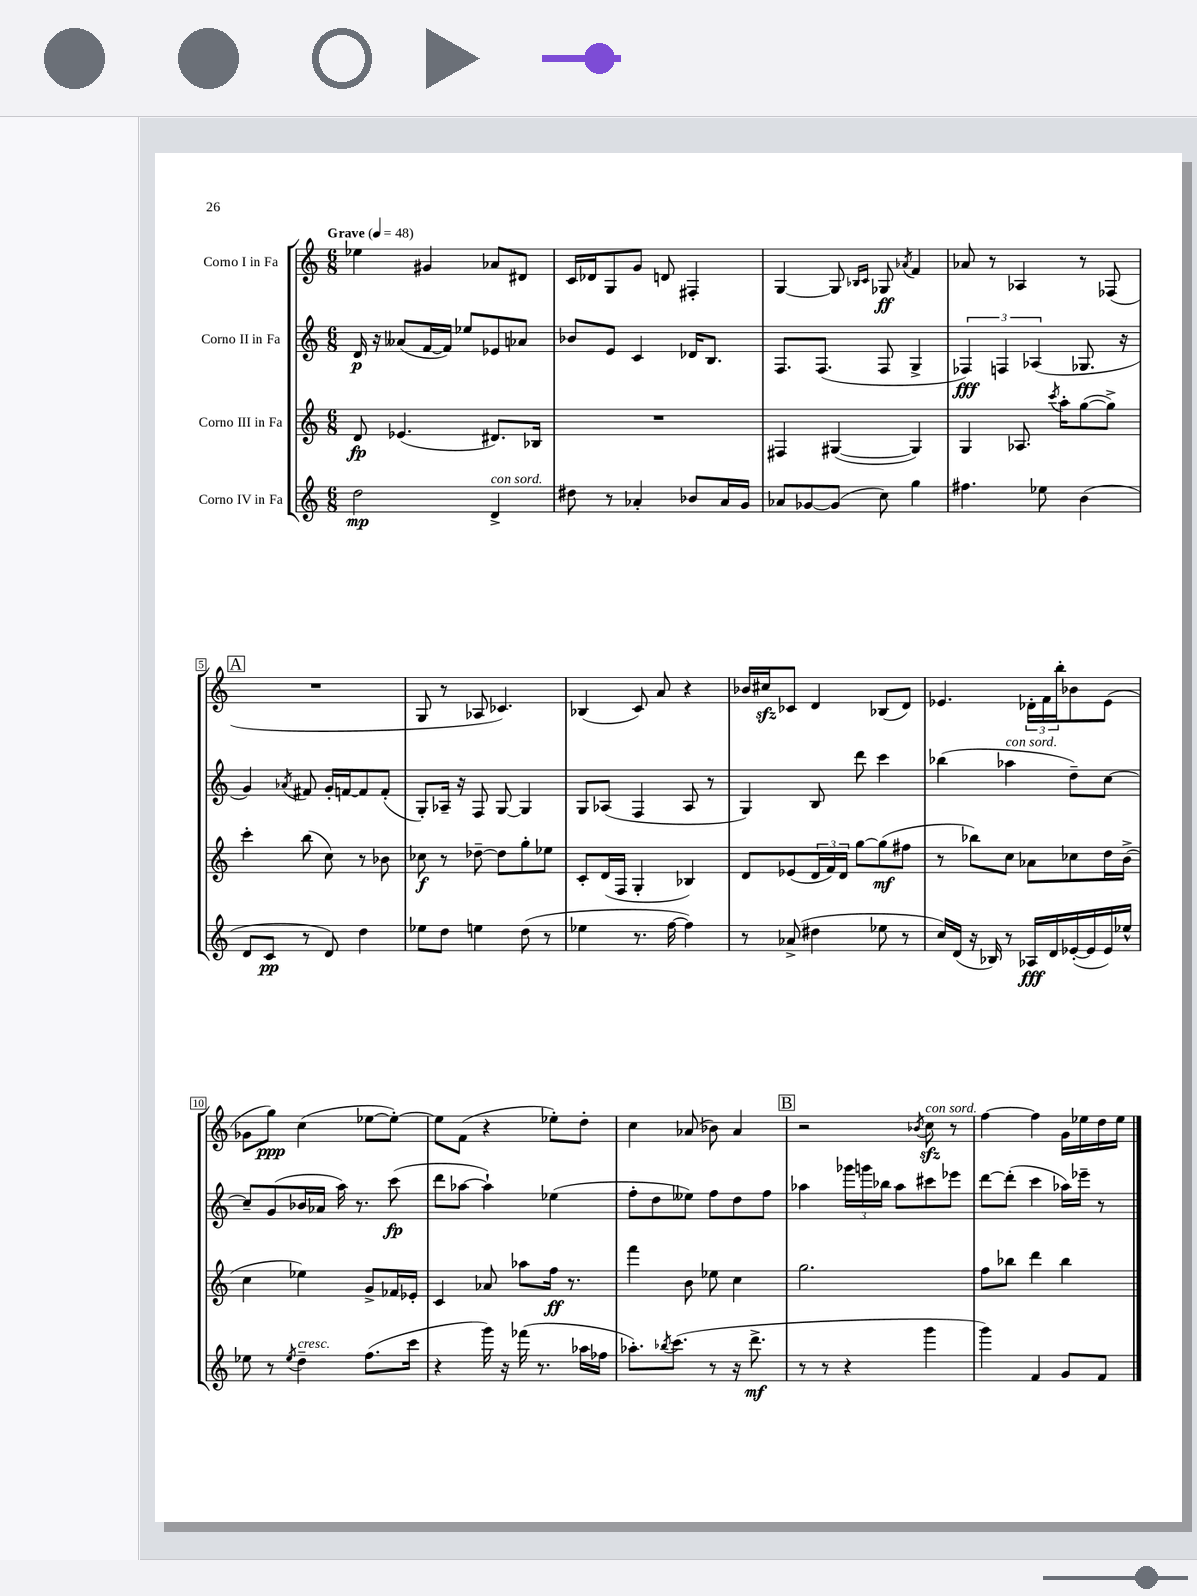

**kern	**kern	**kern	**kern
*staff4	*staff3	*staff2	*staff1
*clefG2	*clefG2	*clefG2	*clefG2
*k[]	*k[]	*k[]	*k[]
*M6/8	*M6/8	*M6/8	*M6/8
*MM48	*MM48	*MM48	*MM48
2dd	8d	16d	4ee-
.	.	16r	.
.	(4.e-	(8a--	.
.	.	[16f	4g#
.	.	16f])	.
.	.	8ee-	.
4d^	8.d#)	8e-	8a-
.	.	8a-	8d#
.	16B-	.	.
=	=	=	=
8dd#	2.r	8b-	16c
.	.	.	16d-
8r	.	8e	8G
4a-'	.	4c	8g
.	.	.	8d
8b-	.	16d-	4F#'
.	.	8.B	.
16a-	.	.	.
16g	.	.	.
=	=	=	=
8a-	4F#	8.F	[4G
[8g-	.	.	.
.	.	(8.F	.
(8g-]	([4G#	.	8G]
.	.	.	16qqB-
.	.	.	16qqc
8cc)	.	8F	8G-
.	.	.	8qa-
4gg	4G#])	4G^	4f
=	=	=	=
4.ff#	4G	6F-)	8a-
.	.	.	8r
.	.	6F	.
.	8.A-	.	4A-
.	.	(6A-	.
8ee-	.	.	.
.	8qccc	.	.
.	16aa'	.	.
(4b	([8gg	8.G-	8r
.	8gg^])	.	(8F-
.	.	16r	.
=	=	=	=
8d	4ccc'	4g)	2.r
8c	.	.	.
.	.	8qa-	.
8r	(8bb	8f#	.
8d)	8cc)	16g'	.
.	.	[16f	.
4dd	8r	8f]	.
.	8b-	(8f'	.
=	=	=	=
8ee-	8cc-	8G')	8G
8dd	8r	16A-~	8r
.	.	16r	.
4ee	[8dd-~	8F	8A-
.	8dd-]	[8G	4.c-)
(8dd	8gg'	4G]	.
8r	8ee-	.	.
=	=	=	=
4ee-	8c'	8G	(4B-
.	(16d	(8A-	.
.	16F	.	.
8.r	4G'	4F	8c)
.	.	.	8a
[16ff	.	.	.
4ff])	4B-)	8A-	4r
.	.	8r	.
=	=	=	=
8r	8d	4G)	16b-
.	.	.	16cc#
(8a-^	(8e-	.	8c-
4dd#	24d	8B	4d
.	24f)	.	.
.	24d	.	.
.	[8gg	8ddd	.
8ee-	(8gg]	4ccc	(8B-
8r	8ff#	.	8d)
=	=	=	=
16cc)	8r	(4bb-	4.e-
(16d	.	.	.
16r	8bb-)	.	.
16B-)	.	.	.
8r	8cc	4aa-	.
16A-	8a-	.	24d-'
.	.	.	24f
16d	.	.	.
.	.	.	24bb'
([16e-'	8cc-	8dd~)	8b-
16e-]	.	.	.
16e-)	16dd	[8cc	(8e-
16ee-^^	(16b^	.	.
=	=	=	=
8ee-	4cc	8cc~]	8g-
8r	.	(8g	8gg)
8qee-	.	.	.
4dd~	4ee-)	16b-	(4cc
.	.	16a-	.
.	.	16aa)	.
.	.	8.r	.
(8.ff	8g^	.	[8ee-
.	16f-	(8ccc	8ee-'_)
16ccc	16e-'	.	.
=	=	=	=
4r	4c	8ddd	8ee-]
.	.	[8aa-	(8f
16ggg)	8a-	4aa-`])	4r
16r	.	.	.
(16fff-	8aa-	.	.
8.r	.	.	.
.	16ff	(4ee-	8ee-')
.	8.r	.	.
16aa-	.	.	8dd'
16ff-	.	.	.
=	=	=	=
8.aa-')	4fff	8ff'	4cc
.	.	8dd	.
8qbb-	.	.	.
(8.ccc	.	.	.
.	8b	8ee--)	(8a-
8r	8ee-	8ff	8b-)
16r	4cc	8dd	4a-
8.ddd^	.	.	.
.	.	8ff	.
=	=	=	=
8r	2.gg	4aa-	2r
8r	.	.	.
4r	.	24ggg-	.
.	.	24ggg	.
.	.	24bb-	.
.	.	8aa-	.
.	.	.	8qb-
4ggg	.	8ccc#	8cc
.	.	8eee-	8r
=	=	=	=
4ggg)	8ff	[8ddd	[4ff
.	8bb-	(8ddd']	.
4f	4ddd	4ccc	4ff]
8g	4bb-	16aa-)	16g
.	.	16eee-~	16ee-
8f	.	8r	16dd
.	.	.	16ee-
==	==	==	==
*-	*-	*-	*-
